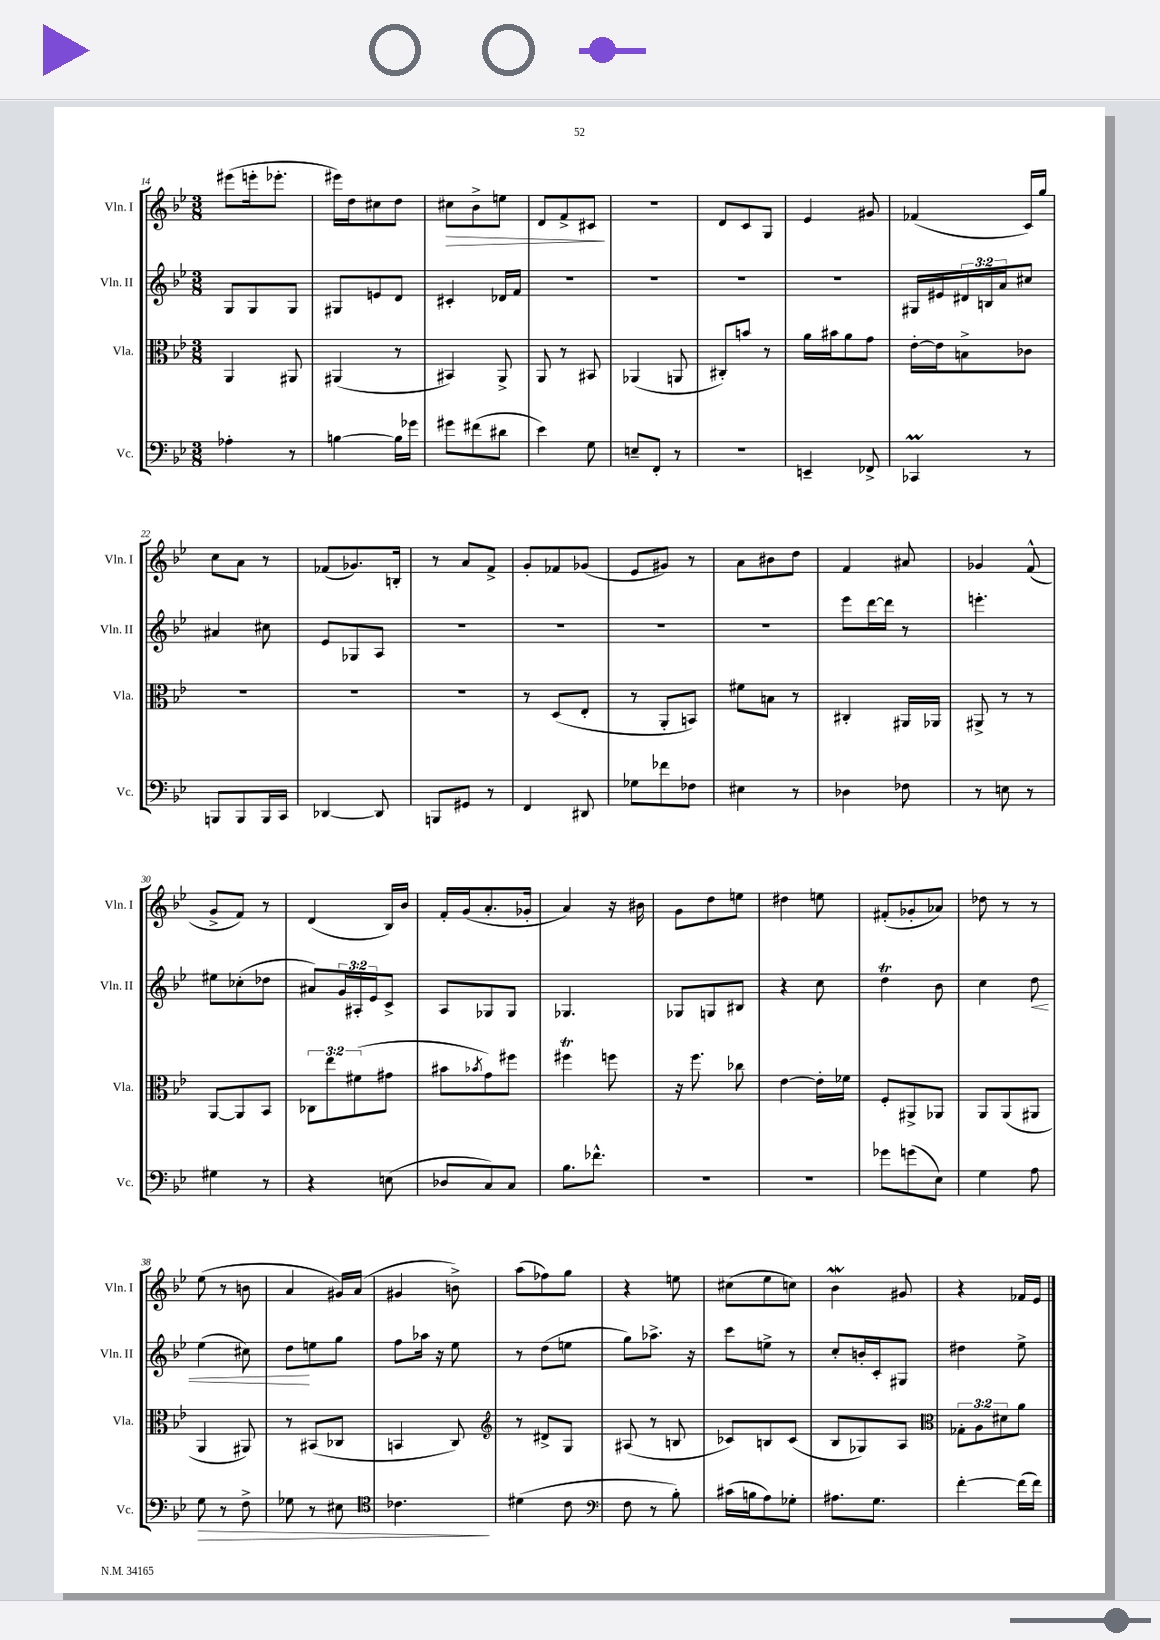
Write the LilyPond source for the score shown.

<<
\new StaffGroup <<
\new Staff = "s0" \with { instrumentName = "Vln. I" shortInstrumentName = "Vln. I" } {
    \clef treble \key bes \major \numericTimeSignature \time 3/8
    eis'''8( e'''16-. ees'''8.-. |
    eis'''16) d''16 cis''8 d''8 |
    cis''8\> bes'8-> e''8 |
    d'8 f'8-> cis'8\! |
    R4. |
    d'8 c'8 g8 |
    ees'4 gis'8 |
    fes'4( c'16) g''16 |
    c''8 a'8 r8 |
    fes'8( ges'8.) b16-. |
    r8 a'8 f'8-> |
    g'8-. fes'8 ges'8( |
    ees'8 gis'8) r8 |
    a'8 bis'8 d''8 |
    f'4 ais'8 |
    ges'4 f'8-^( |
    g'8-> f'8) r8 |
    d'4( bes16) bes'16 |
    f'16-. g'16( a'8.-. ges'16-. |
    a'4) r16 bis'16 |
    g'8 d''8 e''8 |
    dis''4 e''8 |
    fis'8-.( ges'8-. aes'8) |
    des''8 r8 r8 |
    ees''8( r8 b'8 |
    a'4 gis'16) a'16( |
    gis'4 b'8->) |
    a''8( fes''8) g''8 |
    r4 e''8 |
    cis''8( ees''8 c''8) |
    bes'4\mordent gis'8 |
    r4 fes'16 ees'16 \bar "|." |
}
\new Staff = "s1" \with { instrumentName = "Vln. II" shortInstrumentName = "Vln. II" } {
    \clef treble \key bes \major \numericTimeSignature \time 3/8 \override Staff.TupletNumber.text = #tuplet-number::calc-fraction-text
    g8 g8 g8 |
    gis8 e'8 d'8 |
    cis'4-. des'16 f'16 |
    R4. |
    R4. |
    R4. |
    R4. |
    gis16 eis'16 \tuplet 3/2 { dis'16 b16 a'16 } cis''8 |
    ais'4 cis''8 |
    ees'8 ges8 a8 |
    R4. |
    R4. |
    R4. |
    R4. |
    ees'''8 d'''16~ d'''16 r8 |
    e'''4.-. |
    eis''8 ces''8-.( des''8 |
    ais'8) \tuplet 3/2 { g'16 ais16-. ees'16 } c'8-> |
    a8 ges8 ges8 |
    ges4. |
    ges8 g8 bis8 |
    r4 c''8 |
    d''4\trill bes'8 |
    c''4 d''8\< |
    ees''4( cis''8) |
    d''8\! e''8 g''8 |
    f''8 aes''16 r16 ees''8 |
    r8 d''8( e''8 |
    g''8) aes''8.-> r16 |
    c'''8 e''8-> r8 |
    c''8-. b'16-. c'16-. gis8 |
    dis''4 ees''8-> \bar "|." |
}
\new Staff = "s2" \with { instrumentName = "Vla." shortInstrumentName = "Vla." } {
    \clef alto \key bes \major \numericTimeSignature \time 3/8 \override Staff.TupletNumber.text = #tuplet-number::calc-fraction-text
    a,4 ais,8 |
    ais,4( r8 |
    bis,4) a,8-> |
    a,8 r8 bis,8 |
    aes,4( a,8 |
    cis8-.) b'8 r8 |
    a'16 bis'16 a'8 g'8 |
    ees'16~-. ees'16 b8-> ces'8 |
    R4. |
    R4. |
    R4. |
    r8 d8( ees8-. |
    r8 a,8-. b,8) |
    fis'8 b8 r8 |
    cis4-. ais,16 aes,16 |
    ais,8-> r8 r8 |
    a,8~ a,8 bes,8 |
    \tuplet 3/2 { ces8 ees''8 fis'8( } gis'8 |
    bis'8 \acciaccatura { bes'8 } g'8) fis''8 |
    fis''4\trill f''8 |
    r16 f''8. ces''8 |
    ees'4~ ees'16-. fes'16 |
    f8-. ais,8-> aes,8 |
    a,8 a,8( ais,8 |
    a,4 ais,8) |
    r8 bis,8( ces8 |
    b,4 c8) |
    \clef treble r8 dis'8-> g8 |
    ais8( r8 b8 |
    ces'8) b8 ces'8( |
    bes8 ges8) a8 |
    \clef alto \tuplet 3/2 { ges8-. a8 dis'8 } a'8 \bar "|." |
}
\new Staff = "s3" \with { instrumentName = "Vc." shortInstrumentName = "Vc." } {
    \clef bass \key bes \major \numericTimeSignature \time 3/8
    aes4-. r8 |
    b4~ b16 ges'16 |
    gis'8 fis'8( dis'8 |
    ees'4) g8 |
    e8-- f,8-. r8 |
    r4. |
    e,4-- fes,8-> |
    ces,4\prall r8 |
    b,,8 b,,8 b,,16 c,16 |
    des,4~ des,8 |
    b,,8 gis,8 r8 |
    f,4 dis,8 |
    ges8 fes'8 fes8 |
    eis4 r8 |
    des4 fes8 |
    r8 e8 r8 |
    gis4 r8 |
    r4 e8( |
    des8 c8) c8 |
    bes8. fes'8.-^ |
    R4. |
    R4. |
    ges'8 g'8( ees8) |
    g4 a8 |
    g8\> r8 f8-> |
    ges8 r8 eis8 |
    \clef tenor ces'4.\! |
    dis'4( c'8 |
    \clef bass f8 r8 bes8-.) |
    cis'16( b16 a8) ges8-. |
    ais8. g8. |
    f'4~-. f'16( f'16) \bar "|." |
}
>>
>>
\layout { \context { \Score currentBarNumber = #14 } }
